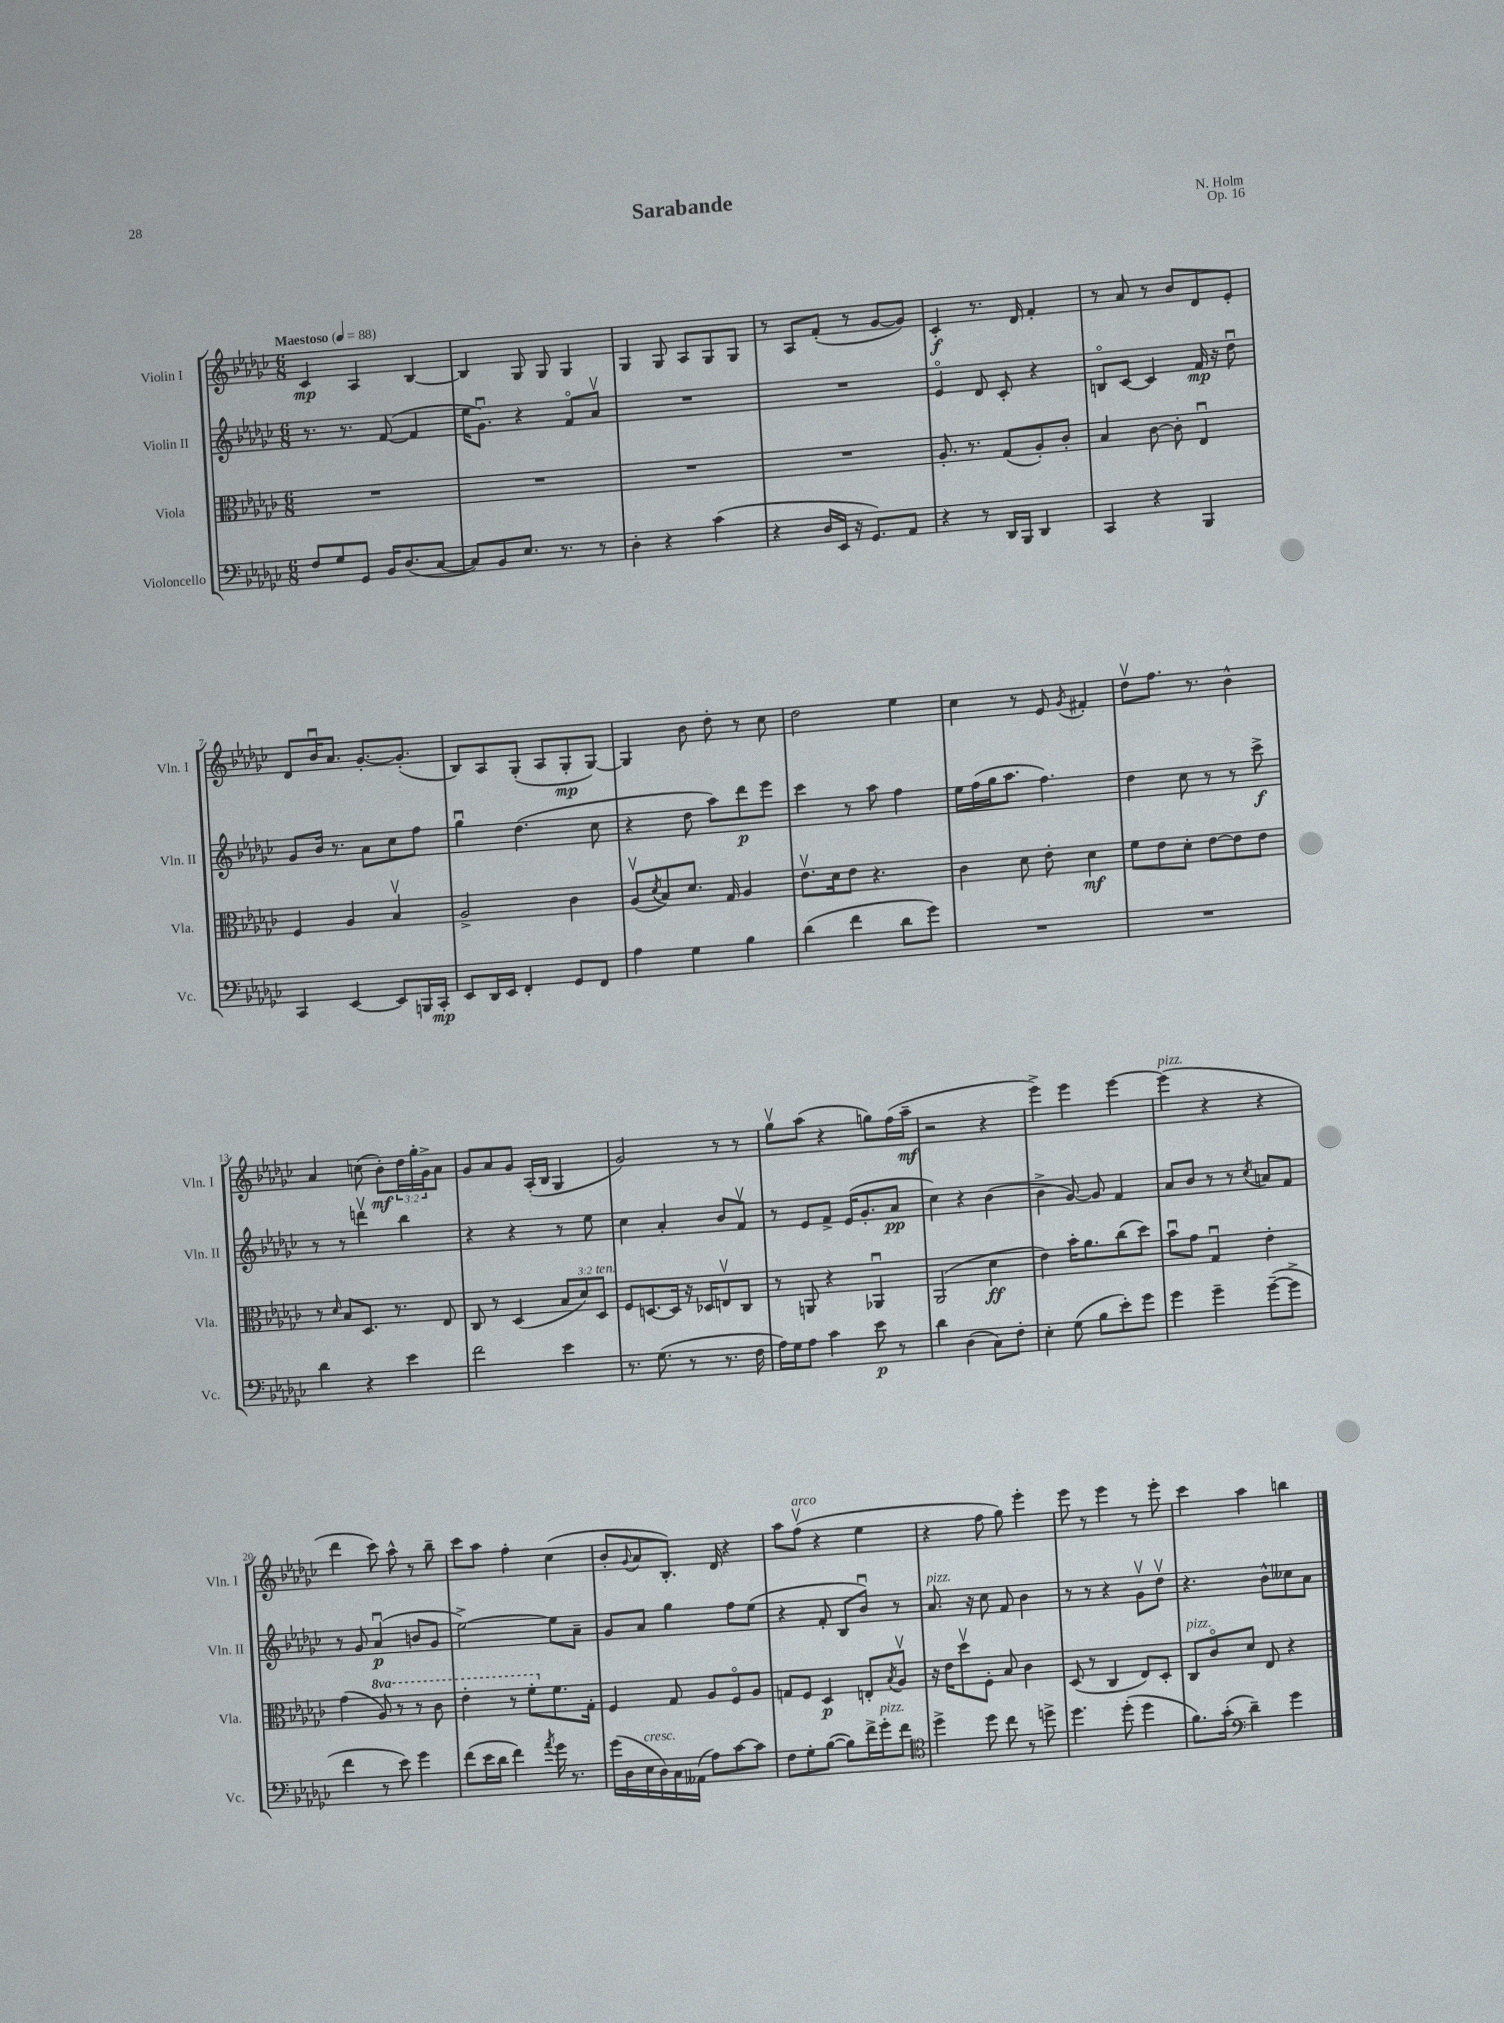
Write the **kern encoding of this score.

**kern	**kern	**kern	**kern
*staff4	*staff3	*staff2	*staff1
*clefF4	*clefC3	*clefG2	*clefG2
*k[b-e-a-d-g-c-]	*k[b-e-a-d-g-c-]	*k[b-e-a-d-g-c-]	*k[b-e-a-d-g-c-]
*M6/8	*M6/8	*M6/8	*M6/8
*MM88	*MM88	*MM88	*MM88
8F	2.r	8.r	4c-
8G-	.	.	.
.	.	8.r	.
8GG-	.	.	4A-
16BB-	.	([8f	.
(8.D-	.	.	.
.	.	4f]	[4B-
[8C-	.	.	.
=	=	=	=
8C-])	2.r	16ee-	4B-]
.	.	8.g-u)	.
8BB-	.	.	.
8.E-	.	4r	8G-
.	.	.	8G-
8.r	.	.	.
.	.	8fo	4G-
8r	.	8a-v	.
=	=	=	=
4D-'	2.r	2.r	4G-
4r	.	.	8G-
.	.	.	8A-
(4c-	.	.	8G-
.	.	.	8G-
=	=	=	=
4r	2.r	2.r	8r
.	.	.	8A-
16D-	.	.	(8f'
16EE-	.	.	.
16r	.	.	8r
8.GG-)	.	.	.
.	.	.	[8g-
8AA-	.	.	8g-])
=	=	=	=
4r	8.A-'	4e-o	4c-'
.	8.r	.	.
8r	.	8d-	8.r
16DD-	(8G-	8c-'	.
16BBB-	.	.	16d-
4DD-	8A-')	4r	4f'
.	8c-'	.	.
=	=	=	=
4CC-	4B-	8Bo	8r
.	.	[8c-	8a-
4r	[8c-	4c-]	8r
.	8c-']	.	8b-
4BBB-	4E-u	16f	8d-
.	.	16r	.
.	.	8dd-u	8e-'
=	=	=	=
4CC-	4F	8g-	8d-
.	.	16b-	16b-u
.	.	8.r	8.a-
[4EE-	4A-	.	.
.	.	8a-	[8.g-'
8EE-]	4B-v	8cc-	.
.	.	.	(8.g-']
16BBB	.	8ff	.
16CC-'	.	.	.
=	=	=	=
8EE-	2A-^	4gg-u	8B-)
16DD-	.	.	8A-
16EE-	.	.	.
4FF'	.	(4.dd-	(8G-'
.	.	.	8A-
8GG-	4c-	.	8G-'
8FF	.	8cc-	[8G-)
=	=	=	=
4A-	(8A-v	4r	4G-]
.	8qd-	.	.
.	8B-)	.	.
4G-	8.d-	8dd-	8b-
.	.	8aa-)	8dd-'
.	16G-	.	.
4B-	4A-	8ddd-	8r
.	.	8eee-	8cc-
=	=	=	=
(4d-	8.e-v	4ccc-	2dd-
.	16d-	.	.
4f	8e-	8r	.
.	4.r	8aa-	.
8d-	.	4ff	4ee-
8g-)	.	.	.
=	=	=	=
2.r	4c-	16ee-	4cc-
.	.	(16ff	.
.	.	16gg-	.
.	.	8.aa-	.
.	8d-	.	8r
.	8e-'	4.ff)	8e-
.	.	.	8qg-
.	4d-	.	4f#'
=	=	=	=
2.r	8f	4dd-	8dd-v
.	8e-	.	8.ff
.	8d-'	8cc-	.
.	.	.	8.r
.	[8e-	8r	.
.	8e-]	8r	4b-^^
.	8e-	8ccc-^	.
=	=	=	=
4d-	8r	8r	4a-
.	16qqd-	.	.
.	8B-	8r	.
4r	8.D-	4dddv	(8cc
.	.	.	8b-')
.	8.r	.	.
4e-	.	4bb-	24dd-
.	.	.	24gg-'
.	.	.	24g-^
.	8E-	.	8a-
=	=	=	=
2f	8C-	4r	8g-
.	8r	.	8a-
.	(4D-	4r	8g-
.	.	.	(16A-'
.	.	.	16B-
4e-	12B-	8r	4G-
.	12d-)	.	.
.	.	8ee-	.
.	12D-	.	.
=	=	=	=
8.r	8F	4cc-	2g-)
.	[8.D	.	.
(8.G-	.	.	.
.	.	4a-'	.
.	16D]	.	.
8r	16r	.	.
.	16D-	.	.
8.r	8Ev	8b-	8r
.	8C-	8fv	8r
16F	.	.	.
=	=	=	=
16A-)	8r	8r	8gg-v
16G-	.	.	.
8A-	8AA	8e-	(8aa-
4c-	4r	8f^	4r
.	.	(16e-	.
.	.	8.g-'	.
8e-	4AA-u	.	8gg)
8r	.	8a-	(16ff
.	.	.	16aa-~
=	=	=	=
4d-	(2AA-	4cc-)	2r
(4D-	.	4r	.
8C-)	4d-	(4b-	4r
8F'	.	.	.
=	=	=	=
4E-'	4e-)	4b-^	4eee-^)
(8G-	16b-'	[8g-)	4eee-
.	8.a-	.	.
8B-	.	8g-]	.
8e-')	(8cc-	4f	[4eee-
8g-	8dd-)	.	.
=	=	=	=
4g-	8b-u	8a-	(4eee-]
.	8g-	8b-	.
4g-~	4G-u	8r	4r
.	.	8r	.
.	.	8qcc-	.
([8g-~	4e-'	8a	4r
8g-^]	.	8f	.
=	=	=	=
4f	(4g-	8r	4ddd-
.	.	8g-	.
8r	8a-)	(4a-u	8ccc-)
8e-)	8r	.	8aa-^^
4g-	8r	8b	8r
.	8cc-	8g-	8bb-~
=	=	=	=
(8f	4ee-'	[2ee-^)	8ccc-
16e-	.	.	8aa-
16d-	.	.	.
4f)	8r	.	4ff'
.	8ff'	.	.
8qa-	.	.	.
16g-	8.f	8ee-]	(4cc-
8.r	.	.	.
.	.	8a-~	.
.	16G-'	.	.
=	=	=	=
(16g-	4F	8g-	8b-'
16D-	.	.	.
.	.	.	8qqg-
16E-	.	8a-	8a-
16D-)	.	.	.
16C-	8G-	4gg-	8.B-')
(16AA--	.	.	.
8A-)	8A-	.	.
.	.	.	16d-
[8c-	8Fo	8ff	4r
8c-]	8A-	(8ee-	.
=	=	=	=
8F	8G	4r	8aa-
8G-'	8F	.	(8ffv
([8B-	4D-	8f'	4r
8B-])	.	8B-	.
16f^	8E'	8b-u)	4ee-
16g-'	.	.	.
.	8qB-	.	.
8f	8A-v	8r	.
=	=	=	=
*clefC4	*	*	*
4dd-^	16r	8.a-	4r
.	16e-	.	.
.	8dd-v	.	.
.	.	16r	.
8dd-	8F'	8cc-	8ff
8cc-	8B-	8f	8gg-)
8r	4c-	4b-	4eee-'
8dd^	.	.	.
=	=	=	=
4.dd-	(8D-	8r	8eee-
.	8r	8r	8r
.	4C-	4r	4eee-
(8dd-'	.	.	.
4dd-	8E-)	8g-v	8r
.	8D-'	8dd-v	8eee-'
=	=	=	=
8.f)	8C-	4.r	4ccc-
.	8c-o	.	.
(16g-'	.	.	.
*clefF4	*	*	*
4d-~)	8d-	.	4aa-
.	8E-	8b-^^	.
4g-	4r	8cc--	4bb
.	.	8a-	.
==	==	==	==
*-	*-	*-	*-
